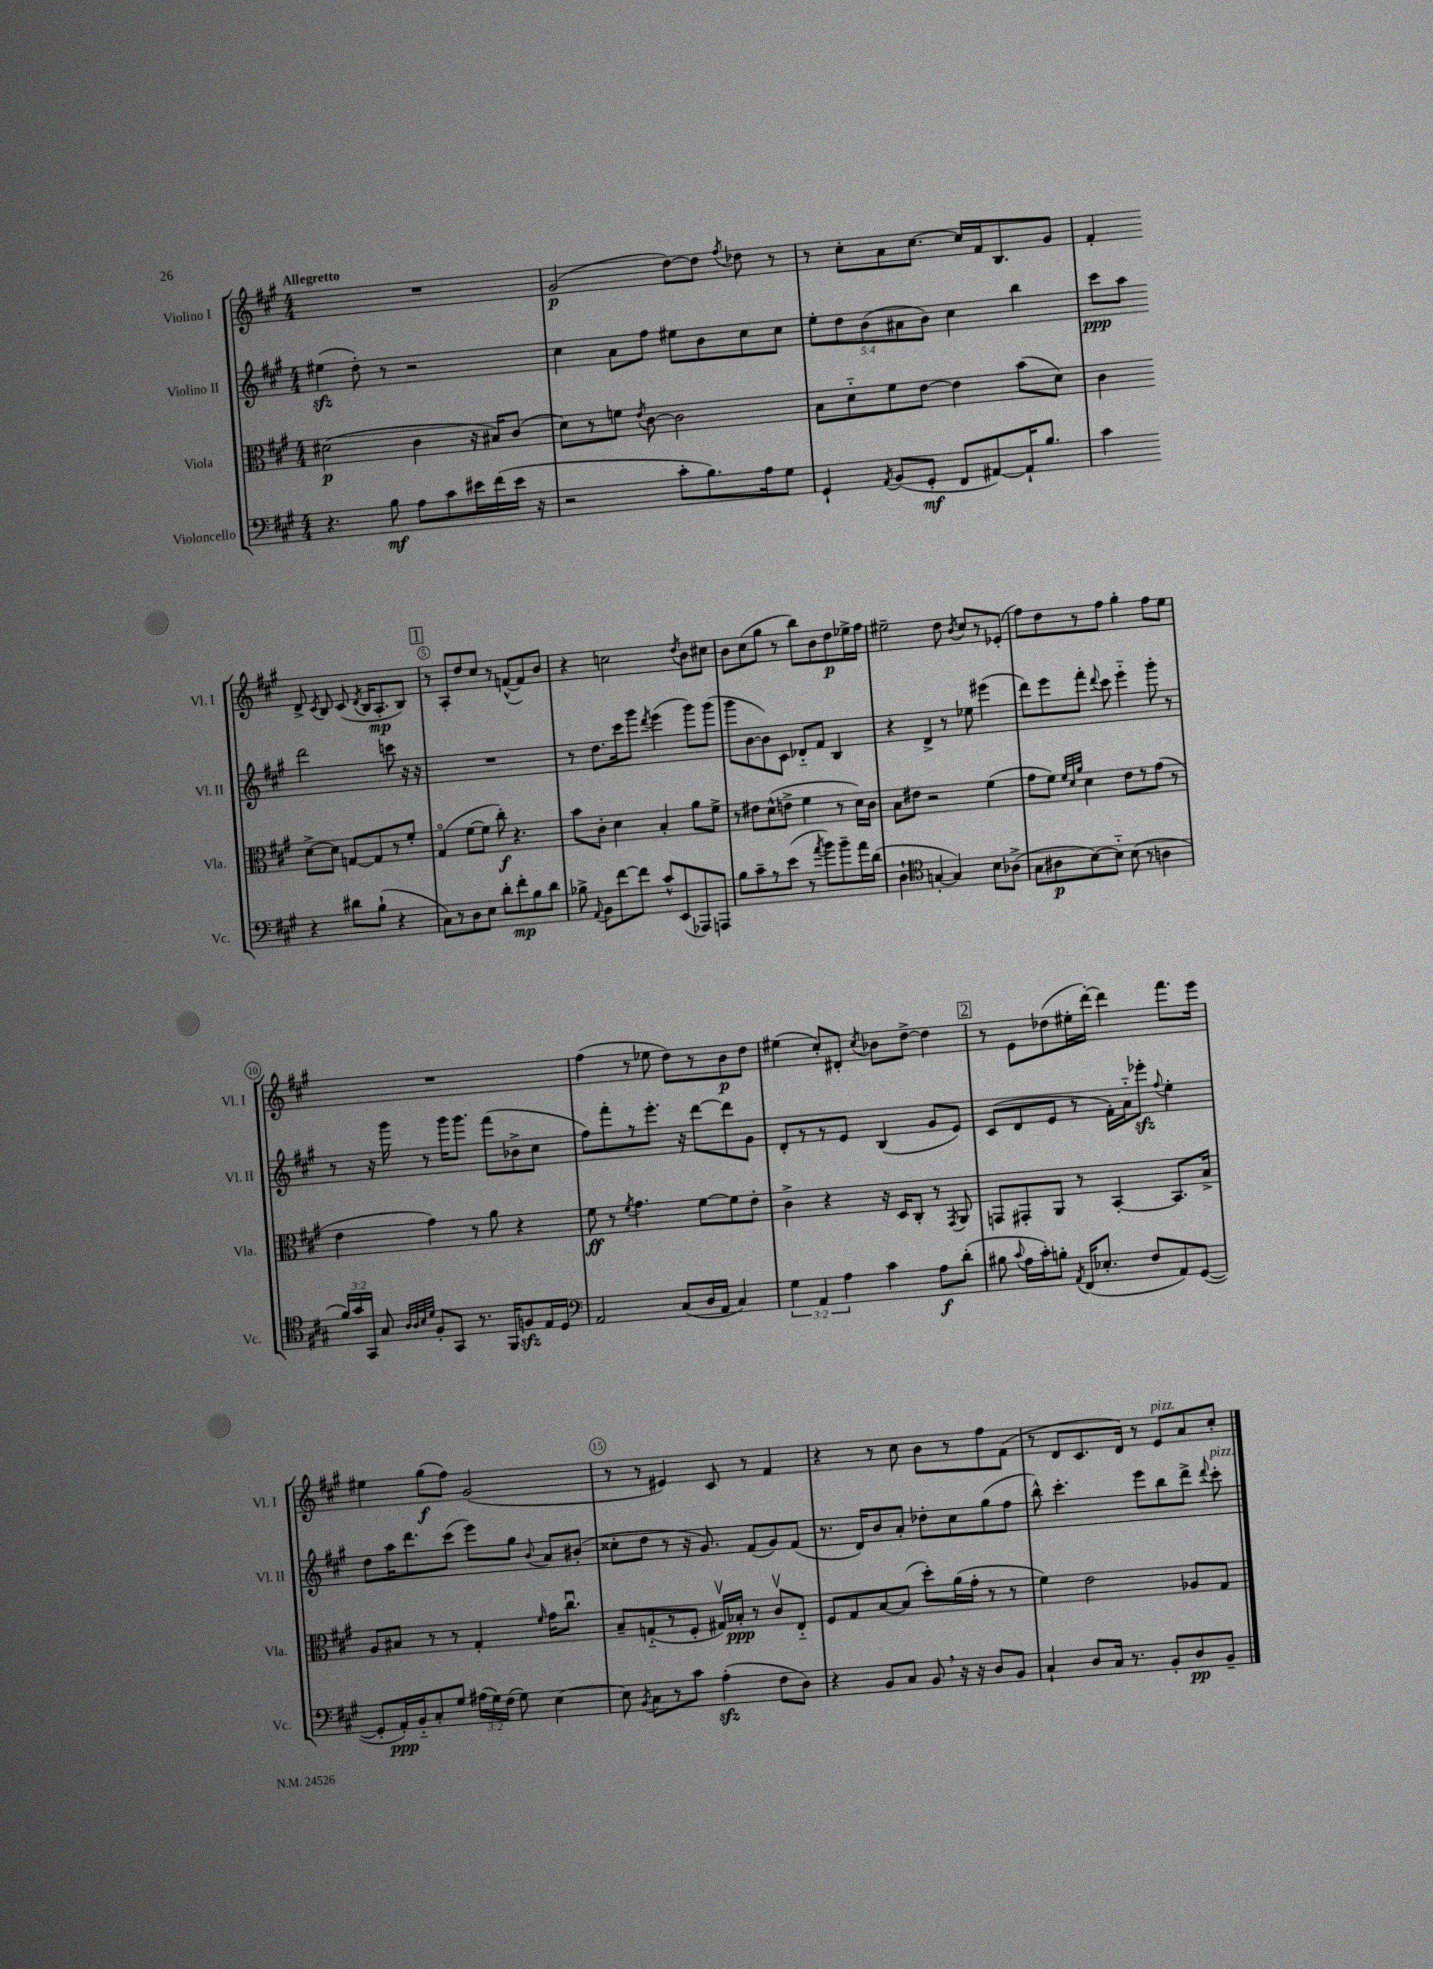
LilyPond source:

<<
\new StaffGroup <<
\new Staff = "s0" \with { instrumentName = "Violino I" shortInstrumentName = "Vl. I" } {
    \clef treble \key a \major \numericTimeSignature \time 4/4 \tempo "Allegretto"
    \autoBeamOff R1 |
    gis'2\p( d''8[~) d''8] \acciaccatura { fis''8 } des''8 r8 |
    r8 cis''8[-. a'8 cis''8.]~ cis''16[ fis'16 b8. gis'8] |
    fis'4-. d'8-> \acciaccatura { cis'8 } b8 cis'8( \acciaccatura { d'8 } b16[ a8.-.\mp b8]) |
    \mark \markup { \box "1" } r8 a8[-. d''8 cis''8] r8 f'8[~-^( f'8) b'8] |
    r4 c''2 \acciaccatura { d''8 } b'8[ cis''8] |
    b'8[ cis''8( gis''8] r8 b''8[) b'8 d''8\p ees''16-> fis''16] |
    eis''2-- d''8 \acciaccatura { b'8 } cis''8[ r8 ees'8]-.( |
    fis''8[) d''8 r8 fis''8] gis''4-. fis''8[ e''8] |
    R1 |
    fis''4( r8 ees''8 d''8[) r8 b'8\p d''8] |
    eis''4( cis''8[-.) dis'8]-. \acciaccatura { cis''8 } bes'8[ d''8]~-> d''4 |
    \mark \markup { \box "2" } r8 e'8[ des''8( eis''16-. d'''16]~-.) d'''4 fis'''8.[ e'''16] |
    eis''4 gis''8[\f( fis''8]) gis'2( |
    r8 r8 eis'4) cis'8 r8 fis'4 |
    r4 r8 cis''8 b'8[ r8 fis''8 fis'8]( |
    r8 d'8[ cis'8. d'16]) r8 e'8[^\markup { \italic "pizz." } a'8 cis''8]-. \bar "|." |
}
\new Staff = "s1" \with { instrumentName = "Violino II" shortInstrumentName = "Vl. II" } {
    \clef treble \key a \major \numericTimeSignature \time 4/4 \override Staff.TupletNumber.text = #tuplet-number::calc-fraction-text
    \autoBeamOff eis''4\sfz( d''8-.) r8 r2 |
    cis''4 a'8[ fis''8] eis''8[ b'8 cis''8 cis''8] |
    \tuplet 5/4 { e''8[-. d''8 b'8( ais'8 b'8]) } cis''4 b''4 |
    cis'''8[\ppp a''8] d'''2 c'''8 r16 r16 |
    \mark \markup { \box "1" } R1 |
    r8 d''8.[ cis'''16 gis'''8] \acciaccatura { d'''8 } e'''4( gis'''8[) gis'''8]( |
    gis'''8[ b'8~ b'8) cis'8] des'8[-_ fis'8] b4 |
    r4 d'4-> r8 ees''8 eis'''4( |
    d'''8[) e'''8 fis'''8]-. \appoggiatura { d'''8 } cis'''8 e'''4-_ gis'''8-. r8 |
    r8 r16 gis'''16 r8 gis'''16[ gis'''8.] fis'''8[( bes'8-> cis''8] |
    fis''8[) fis'''8-. r8 e'''8.]-. r16 d'''8[~ d'''8 gis'8] |
    d'8[-. r8 r8 e'8] b4( gis'8[ e'8]) |
    \mark \markup { \box "2" } cis'8[( d'8 e'8] r8 fis'16[-.) a'16-_ ees'''8]-.\sfz \appoggiatura { fis''8 } e''4-. |
    d''8[ a''16 d'''8. cis'''8]( e'''8[) gis''8] \appoggiatura { b'8 } a'8[ bis'8]-.( |
    cisis''8[-. d''8] r8 r16 gis'8.) fis'8[( gis'8) fis'8]( |
    r8. d'16[) b'8 a'8]-. des''8[-. cis''8 gis''8( fis''8] |
    b''8-^) cis'''4.-. e'''8[ b''8 d'''8]-> \appoggiatura { d'''8 } cis'''8-.^\markup { \italic "pizz." } \bar "|." |
}
\new Staff = "s2" \with { instrumentName = "Viola" shortInstrumentName = "Vla." } {
    \clef alto \key a \major \numericTimeSignature \time 4/4
    \autoBeamOff dis'2\p( cis'4 r16 bis16[) cis'8]( |
    d'8[) r8 f'8] \acciaccatura { e'8 } cis'8~ cis'2 |
    b8[ d'8-_ fis'8 e'8]~ e'4 b'8[( d'8]) |
    cis'4 d'8[~-> d'8] g8[~ g8 r8 fis'8]-. |
    \mark \markup { \box "1" } gis4\flageolet( fis'8[~ fis'8] cis''8-.\f) r4. |
    b'8[ cis'8]-. d'4 b4-. a'8[ fis'8]-> |
    r8 eis'8[ d'8-^( e'8]-> fis'4 r8 d'16[) cis'16] |
    b8[ eis'8] r2 fis'4( |
    gis'8[ fis'8]) \grace { fis'32[ d'32 a'32] } d'4 e'8[ r8 gis'8]( r8 |
    e'4 gis'4) r8 a'8 r4 |
    fis'8\ff r8 \acciaccatura { fis'8 } gis'4. fis'8[~ fis'8 e'8]-. |
    cis'4-> r4 r16 d16[ cis8]-. r8 \acciaccatura { gis,8 } a,8 |
    \mark \markup { \box "2" } g,8[ gis,8-. a,8] r8 b,4~-. b,8.[ b16]-> |
    a8[ bis8] r8 r8 gis4-. \grace { fis'16 } gis'16[ cis''8.]\downbow |
    b8[-- g8-_( r8 fis8]-. gis16[\upbow) bes16]-.\ppp r8 cis'8[\upbow e8]-_ |
    fis8[ gis8 b8~ b8]( d''8[-.) a'16( gis'16]-. r8 r8 |
    fis'4) e'2 aes8[ gis8] \bar "|." |
}
\new Staff = "s3" \with { instrumentName = "Violoncello" shortInstrumentName = "Vc." } {
    \clef bass \key a \major \numericTimeSignature \time 4/4 \override Staff.TupletNumber.text = #tuplet-number::calc-fraction-text
    \autoBeamOff r4. b8\mf a8[ cis'8 eis'16 fis'16( eis'16] r16 |
    r2 cis'8[-. b8.) a16 gis8] |
    gis,4-! \acciaccatura { a,8 } b,8[( gis,8]-.\mf fis,8[ ais,8~) ais,16-! b8.] |
    cis'4 r4 dis'8[ b8]-!( r4 |
    \mark \markup { \box "1" } cis8[) r8 d8 e8] d'8[-. fis'8-.\mp b8 d'8] |
    bes8-> \appoggiatura { a,8 } b,8[ fis'8~ fis'8] cis'8[-^ e,8( aes,,8) a,,8] |
    b8[ cis'8-- r8 e'8]( r8 \acciaccatura { a'8 } b'8[) b'8-- a'16 d'16]( |
    d4-! \clef tenor g4~-. g4) b8[ aes8]->( |
    gis8[ ais8\p b8~) b8]-_ b8( r8 a4 |
    \tuplet 3/2 { fis'16[) gis'16 gis,16] } gis8 \grace { a32[ a32 b32 d'32] } fis8[-. gis,8] r8. fis,16[ f8\sfz e16 d16] |
    \clef bass a,2 cis8[( d16 a,16] cis4) |
    \tuplet 3/2 { gis4 a,4 a4 } cis'4 a8[\f d'8]-.( |
    \mark \markup { \box "2" } bis8 \appoggiatura { cis'8 } a16[ cis'16-.) b8]-. \acciaccatura { a,8 } fis,16[( ees8.]-. fis8[ a,8) gis,8]~( |
    gis,8[-. a,16-.\ppp) b,16-_ cis8-. gis8] \tuplet 3/2 { ais16[( gis16) fis16]( } gis8) e4~ |
    e8 \acciaccatura { b,8 } cis8[ r8 cis'8] a4-.\sfz( fis8[ d8]) |
    r4 b,8[ cis8] b,8 \breathe r16 r16 d8[ b,8] |
    cis4-! d8[ cis16] r8. b,8[-. d8\pp b,8]-- \bar "|." |
}
>>
>>
\layout { \context { \Score \override BarNumber.break-visibility = ##(#f #t #t) barNumberVisibility = #(every-nth-bar-number-visible 5) \override BarNumber.stencil = #(make-stencil-circler 0.1 0.3 ly:text-interface::print) } }
